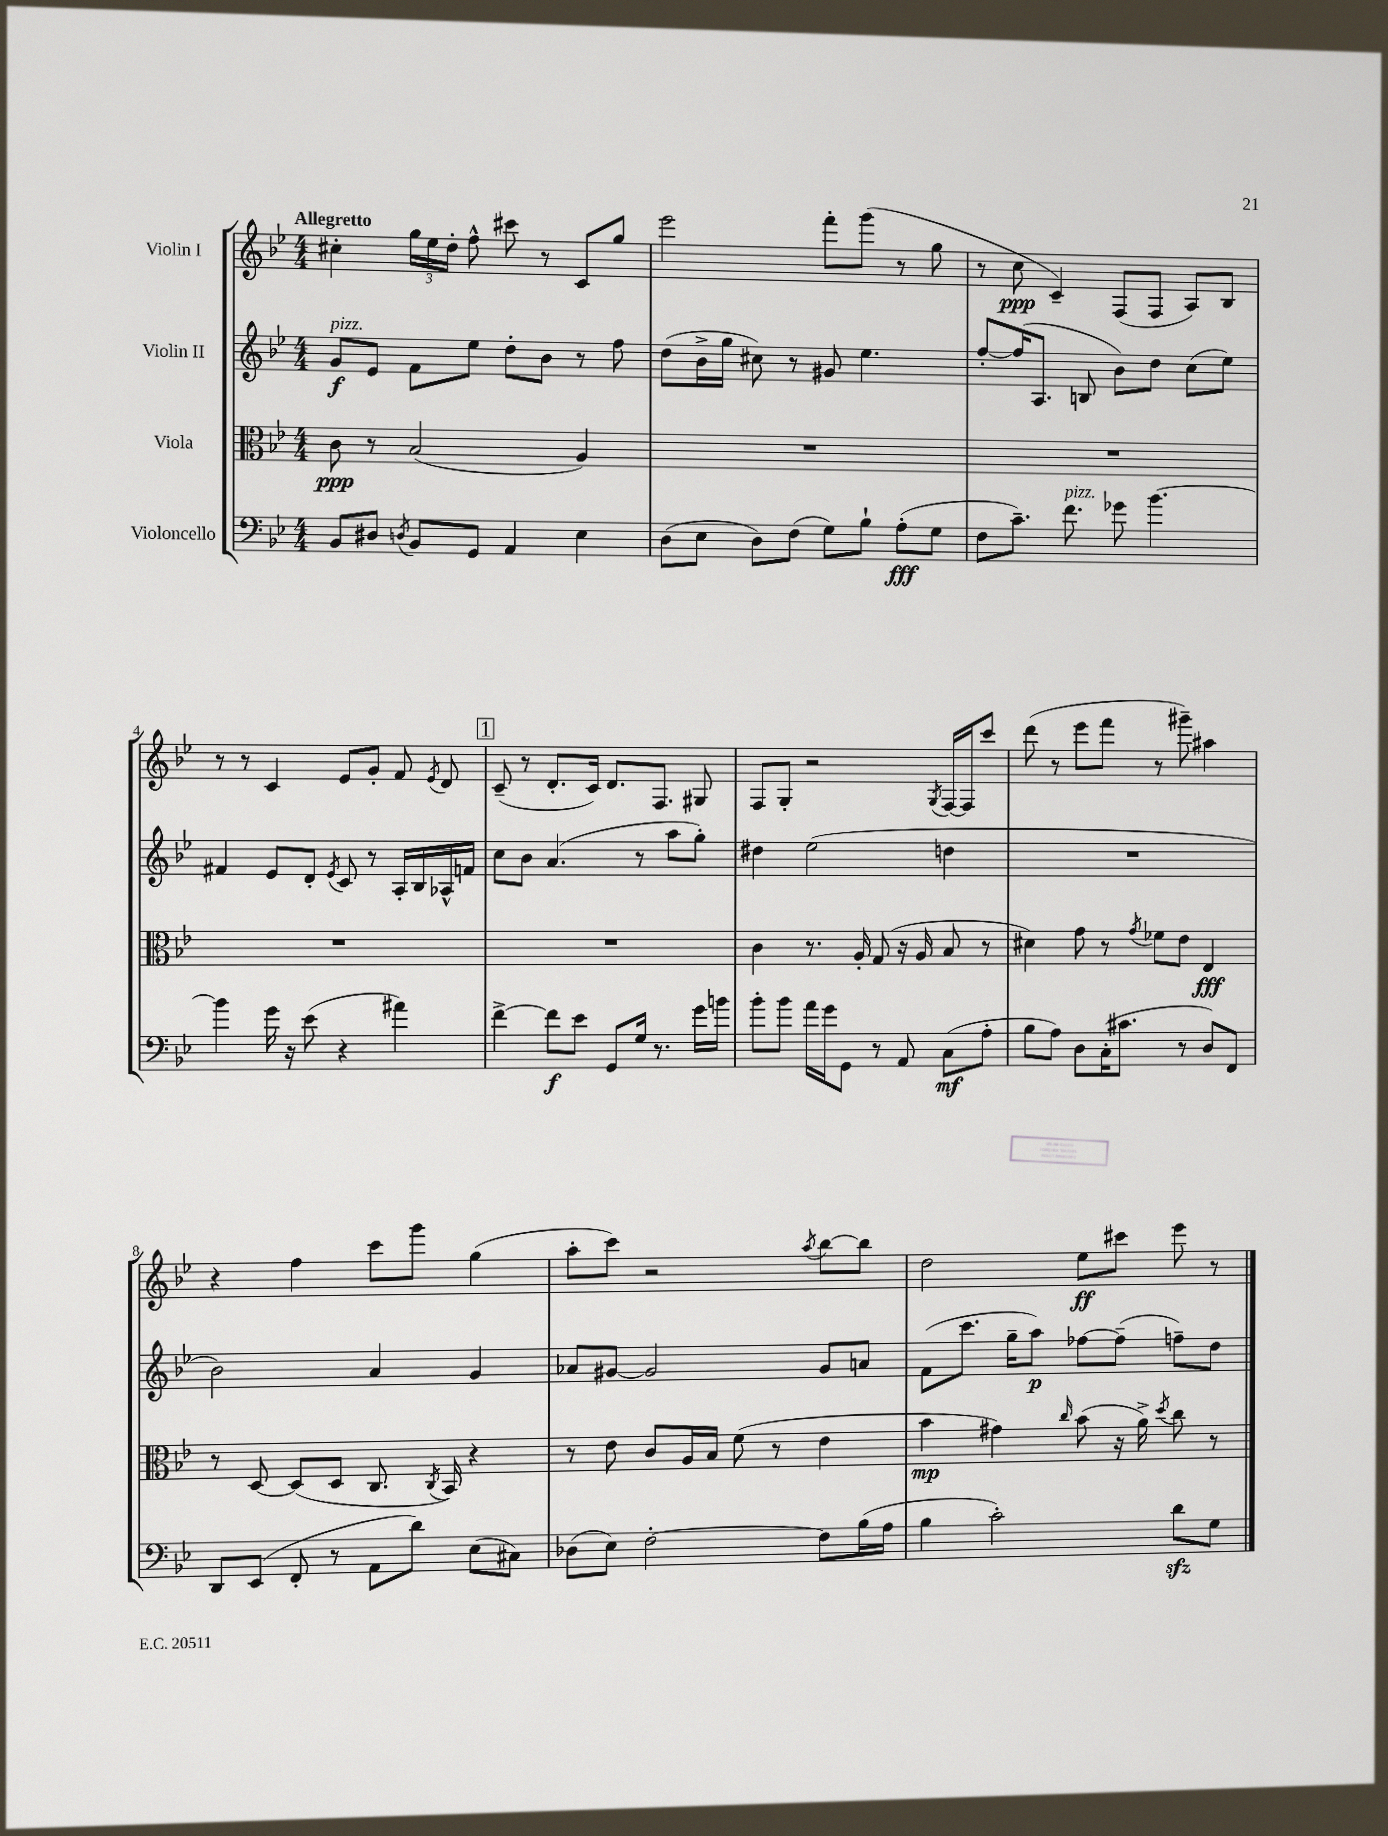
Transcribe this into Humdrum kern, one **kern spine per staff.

**kern	**kern	**kern	**kern
*staff4	*staff3	*staff2	*staff1
*clefF4	*clefC3	*clefG2	*clefG2
*k[b-e-]	*k[b-e-]	*k[b-e-]	*k[b-e-]
*M4/4	*M4/4	*M4/4	*M4/4
8BB-	8c	8g	4cc#'
8D#	8r	8e-	.
8qD	.	.	.
8BB-	(2B-	8f	24gg
.	.	.	24ee-
.	.	.	24dd'
8GG	.	8ee-	8ff^^
4AA	.	8dd'	8ccc#
.	.	8b-	8r
4E-	4A)	8r	8c
.	.	8ff	8gg
=	=	=	=
(8D	1r	(8dd	2eee-
8E-	.	16b-^	.
.	.	16gg	.
8D)	.	8cc#)	.
(8F	.	8r	.
8G)	.	8g#	8fff'
8B-`	.	4.ee-	(8ggg
(8A'	.	.	8r
8G	.	.	8gg
=	=	=	=
8F	1r	[8ff'	8r
8.c~)	.	(16ff]	8cc
.	.	8.A	.
.	.	.	4c~)
8.f	.	.	.
.	.	8B	.
8g-	.	8b-)	(8F
[4.b-	.	8dd	8F
.	.	(8cc	8A)
.	.	8ee-)	8B-
=	=	=	=
4b-]	1r	4f#	8r
.	.	.	8r
16g	.	8e-	4c
16r	.	.	.
(8e-	.	8d'	.
.	.	8qe-	.
4r	.	8c	8e-
.	.	8r	8g'
4a#)	.	16A'	8f
.	.	16B-	.
.	.	.	8qe-
.	.	16A-^^	8d
.	.	16f	.
=	=	=	=
[4f^	1r	8cc	(8c~
.	.	8b-	8r
8f]	.	(4.a	8.d'
8e-	.	.	.
.	.	.	16c)
8GG	.	.	8.d
16G	.	8r	.
8.r	.	.	8.F
.	.	8aa	.
16g	.	8gg')	8G#
16b	.	.	.
=	=	=	=
8b-'	4c	4dd#	8F
8b-	.	.	8G'
16a	8.r	(2ee-	2r
16g	.	.	.
8GG	.	.	.
.	16A'	.	.
8r	(8G	.	.
8AA	16r	.	.
.	16A	.	.
.	.	.	8qG
(8C	8B-	4dd	[16F
.	.	.	16F]
8A'	8r	.	8ccc
=	=	=	=
8B-	4d#)	1r	(8ddd
8A)	.	.	8r
8D	8g	.	8eee-
(16C'	8r	.	8fff
8.c#	.	.	.
.	8qg	.	.
.	8f-	.	8r
8r	8e-	.	8ggg#~)
8D)	4E-	.	4aa#
8FF	.	.	.
=	=	=	=
8DD	8r	2b-)	4r
(8EE-	[8D	.	.
8FF'	(8D]	.	4ff
8r	8D	.	.
8AA	8.C	4a	8ccc
8d)	.	.	8ggg
.	8qC	.	.
.	16BB-)	.	.
(8E-	4r	4g	(4gg
8C#)	.	.	.
=	=	=	=
(8D-	8r	8a-	8aa'
8E-)	8e-	[8g#	8ccc)
[2F'	8c	2g#]	2r
.	16A	.	.
.	16B-	.	.
.	(8f	.	.
.	8r	.	.
.	.	.	8qaa
8F]	4e-	8g#	[8bb-
(16B-	.	8a	8bb-]
16A	.	.	.
=	=	=	=
4B-	4b-	(8f	2dd
.	.	8.ccc	.
2c')	4g#)	.	.
.	.	16gg~	.
.	.	8aa)	.
.	16qqcc	.	.
.	(8b-	[8ff-	8ee-
.	16r	(8ff-~]	8ccc#
.	16a^)	.	.
.	8qdd	.	.
8d	8cc	8ff~)	8eee-
8G	8r	8dd	8r
==	==	==	==
*-	*-	*-	*-
